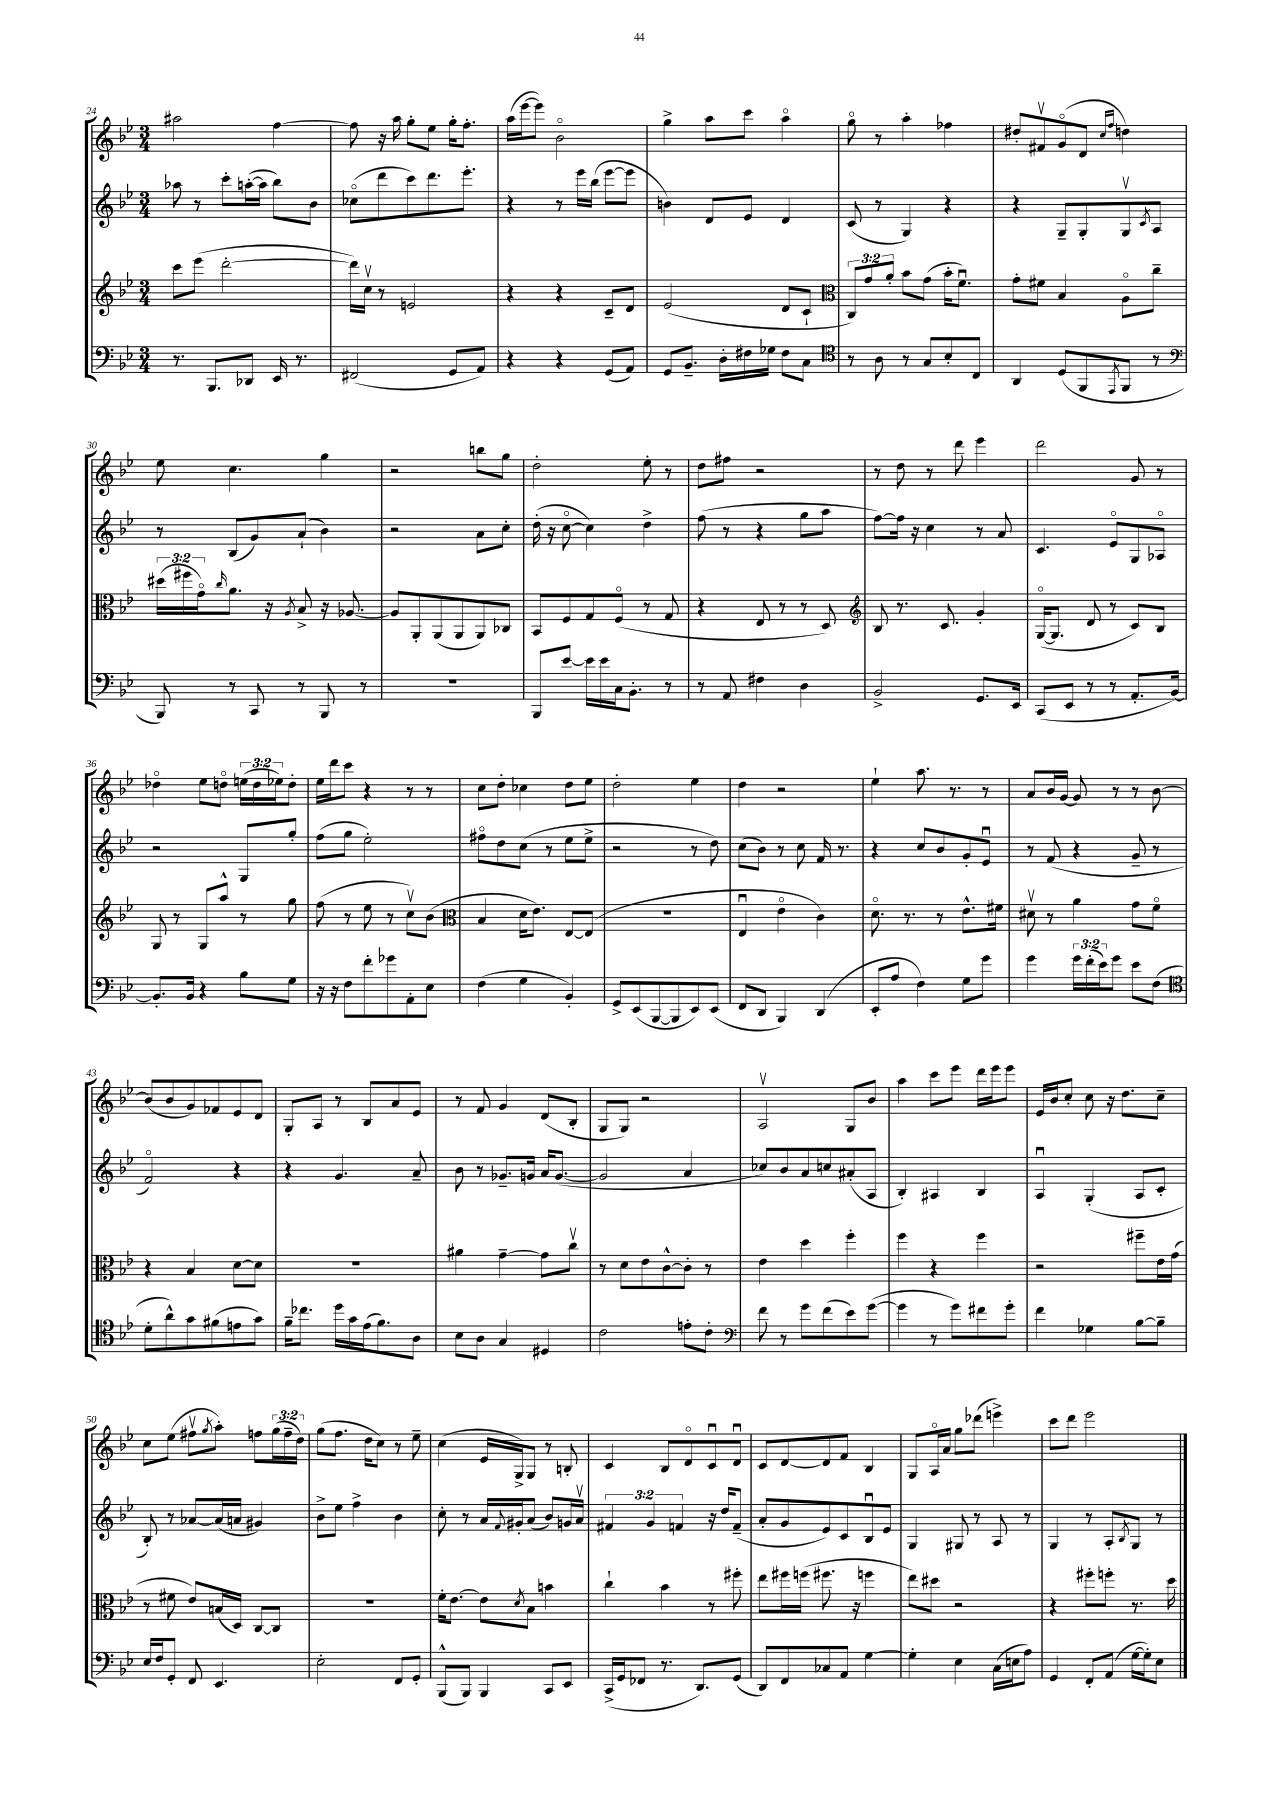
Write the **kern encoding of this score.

**kern	**kern	**kern	**kern
*part4	*part3	*part2	*part1
*staff4	*staff3	*staff2	*staff1
*clefF4	*clefG2	*clefG2	*clefG2
*k[b-e-]	*k[b-e-]	*k[b-e-]	*k[b-e-]
*M3/4	*M3/4	*M3/4	*M3/4
=24	=24	=24	=24
8.r	8ccc\L	8aa-X\	2aa#X\
.	(8eee-\J	8r	.
8.BBB-/L	.	.	.
.	[2ddd'\	8ccc'\L	.
8DD-X/J	.	([16aan'\L	.
.	.	16aa\JJ]	.
16EE-/	.	8bb-\L)	[4ff\
8.r	.	.	.
.	.	8b-\J	.
=25	=25	=25	=25
(2FF#X/	16ddd\LL])	(8cc-X\L	8ff\]
.	16ccv\JJ	.	.
.	8r	8ddd\	16r
.	.	.	16aa\
.	2en/	8ccc\)	8gg'\L
.	.	8.ddd\	8ee-\J
8GG/L	.	.	16gg'\KL
.	.	8.eee-'\J	8.ff'\J
8AA/J)	.	.	.
=26	=26	=26	=26
4r	4r	4r	(16aa\LL
.	.	.	[16eee-\J
.	.	.	8eee-\J])
4r	4r	8r	2b-\
.	.	16eee-\LL	.
.	.	(16bb-\JJ	.
(8GG/L	8c~/L	[8eee-\L	.
8AA/J)	8d/J	8eee-\J]	.
=27	=27	=27	=27
8GG/L	(2e-/	4bn\)	4gg^\
8.BB-~/J	.	.	.
.	.	8d/L	8aa\L
16D'\LL	.	.	.
16F#X\	.	8e-/J	8ccc\J
16G-X\JJ	.	.	.
8F#\L	8d/L	4d/	4aa\
8C\J	8c`/J	.	.
=28	=28	=28	=28
*clefC4	*clefC3	*	*
8r	12C/L)	(8c/	8gg\
.	12g/	.	.
8A\	.	8r	8r
.	12a'/J	.	.
8r	8b-\L	4G/)	4aa'\
8G/L	(8g\J	.	.
8B-'/	16b-'\KL	4r	4ff-X\
.	8.fu\J)	.	.
8C/J	.	.	.
=29	=29	=29	=29
4AA/	8g'\L	4r	8dd#X'/L
.	8f#X\J	.	8f#Xv/
(8D/L	4B-/	8G~/L	(8g/
8FF/	.	8G'/	8d/J
.	.	.	16qqcc/LL
8qEE-/	.	.	16qqff/JJ
8FF/J	8A\L	8Gv/	4ddn\)
.	.	8qc/	.
8r	8cc~\J	8A/J	.
!!LO:LB:g=z
=30	=30	=30	=30
*clefF4	*	*	*
8BBB-/)	(24dd#X\LL	8r	8ee-\
.	24ff#X\	.	.
.	24g\J)	.	.
.	16qqcc/	.	.
8r	8.a\J	(8B-/L	4.cc\
8CC/	.	8g/)	.
.	16r	.	.
.	8qA/	.	.
8r	8B-^/	(8a`/J	.
8BBB-/	16r	4b-\)	4gg\
.	[8.A-X/	.	.
8r	.	.	.
=31	=31	=31	=31
2.r	8A-/L]	2r	2r
.	8AA'/	.	.
.	(8AA/	.	.
.	8AA/	.	.
.	8AA/)	8a\L	8bbn\L
.	8C-X/J	8cc'\J	8gg\J
=32	=32	=32	=32
8BBB-/L	8BB-/L	(16dd'\	2dd'\
.	.	16r	.
[8e-/J	8F/	[8cc\	.
16e-\LL]	8G/	4cc\])	.
16e-\	.	.	.
16C\J	(8F/J	.	.
8.BB-'\J	.	.	.
.	8r	4dd^\	8ee-'\
8r	8G/	.	8r
=33	=33	=33	=33
8r	4r	(8ff\	8dd\L
8AA/	.	8r	8ff#X\J
4F#X\	8E-/	4r	2r
.	8r	.	.
4D\	8r	8gg\L	.
.	8D/)	8aa\J	.
=34	=34	=34	=34
*	*clefG2	*	*
2BB-^/	8B-/	[8ff\L)	8r
.	8.r	16ff\Jk]	8dd\
.	.	16r	.
.	.	4cc\	8r
.	8.c/	.	.
.	.	.	8ddd\
8.GG/L	4g'/	8r	4eee-\
.	.	8a/	.
16EE-/Jk	.	.	.
=35	=35	=35	=35
(8CC/L	([16G/KL	4.c/	2ddd\
.	8.G/J]	.	.
8EE-/J	.	.	.
8r	8d/	.	.
8r	8r	8e-/L	.
8.AA'/L	8c/L)	8G/	8g/
.	8B-/J	8A-X/J	8r
[16BB-/Jk)	.	.	.
!!LO:LB:g=z
=36	=36	=36	=36
8.BB-'/L]	8G/	2r	4dd-X\
.	8r	.	.
16BB-/Jk	.	.	.
4r	8G/L	.	8ee-\L
.	8aa^^/J	.	8ddn\J
8B-\L	8r	8G/L	(24een\LL
.	.	.	24dd\
.	.	.	24ee-X\J)
8G\J	8gg\	8gg'/J	8dd'\J
=37	=37	=37	=37
16r	(8ff\	(8ff\L	16ee-\LL
16r	.	.	16ddd\J
8F\L	8r	8gg\J	8ccc\J
8f'\	8ee-\	2ee-'\)	4r
8g-X\	8r	.	.
8AA'\	8ccv\L)	.	8r
8E-\J	(8b-\J	.	8r
=38	=38	=38	=38
*	*clefC3	*	*
(4F\	4B-/	8ff#X\L	8cc\L
.	.	8dd\	8dd'\J
4G\	16d\KL	(8cc\J	4cc-X\
.	8.e-\J)	.	.
.	.	8r	.
4BB-'/)	[8E-/L	8ee-\L	8dd\L
.	(8E-/J]	8ee-^\J	8ee-\J
=39	=39	=39	=39
8GG^/L	2.r	2r	2dd'\
(8EE-/	.	.	.
[8BBB-/	.	.	.
8BBB-/]	.	.	.
8EE-/)	.	8r	4ee-\
(8EE-/J	.	8dd\)	.
=40	=40	=40	=40
8FF/L	4E-u/	(8cc\L	4dd\
8DD/J	.	8b-\J)	.
4BBB-/)	4e-\	8r	2r
.	.	8cc\	.
(4DD/	4c\)	16f/	.
.	.	8.r	.
=41	=41	=41	=41
8EE-'/L	8.d\	4r	4ee-`\
8A/J	.	.	.
.	8.r	.	.
4F\)	.	8cc/L	8.aa\
.	8r	8b-/	.
.	.	.	8.r
8G\L	8.e-^^\L	8g'/	.
8g\J	.	8e-u/J	8r
.	16f#X\Jk	.	.
=42	=42	=42	=42
4g\	8d#Xv\	8r	8a/L
.	8r	(8f/	16b-/L
.	.	.	[16g/JJ
24g\LL	4a\	4r	8g/]
(24f'\	.	.	.
24e-\J)	.	.	.
8g\J	.	.	8r
8e-\L	8g\L	8g~/	8r
(8F\J	8f\J	8r	[8b-\
!!LO:LB:g=z
=43	=43	=43	=43
*clefC4	*	*	*
8d'\L	4r	2f/)	(8b-/L]
8a^^\)	.	.	8b-/
8g\	4B-/	.	8g/)
(8f#X\	.	.	8f-X/
8en\	[8d\L	4r	8e-/
8g\J)	8d\J]	.	8d/J
=44	=44	=44	=44
16f~\KL	2.r	4r	8G'/L
8.cc-X\J	.	.	.
.	.	.	8A/J
16dd\LL	.	4.g/	8r
16g\	.	.	.
(16e-\J	.	.	8B-/L
8.f\)	.	.	.
.	.	.	8a/
8A\J	.	8a~/	8e-/J
=45	=45	=45	=45
8B-\L	4a#X\	8b-\	8r
8A\J	.	8r	8f/
4G/	[4g~\	8.g-X~/L	4g/
.	.	16gn/Jk	.
4D#X/	8g\L]	16a/KL	(8d/L
.	.	([8.g/J	.
.	8ccv\J	.	8B-'/J
=46	=46	=46	=46
2c\	8r	2g/]	8G/L
.	8d\L	.	8G/J)
.	8e-\	.	2r
.	[8c^^\	.	.
8en'\L	8c'\J]	4a/	.
8c'\J	8r	.	.
=47	=47	=47	=47
*clefF4	*	*	*
8f\	4e-\	8cc-X/L)	2Av/
8r	.	8b-/	.
8g\L	4dd\	8a/	.
(8f\	.	8ccn/	.
8e-\)	4ff'\	(8a#X'/	8G/L
([8g\J	.	8A/J	8b-/J
=48	=48	=48	=48
4g\]	4ff\	4B-'/)	4aa\
8r	4r	4A#X/	8ccc\L
8g\L)	.	.	8eee-\J
8f#X\	4ff\	4B-/	16ddd\LL
.	.	.	16eee-\J
8g'\J	.	.	8eee-\J
=49	=49	=49	=49
4f\	2r	4Au/	16e-/LL
.	.	.	16b-/J
.	.	.	8cc'/J
4G-X\	.	(4G'/	8cc\
.	.	.	16r
.	.	.	8.dd\L
[8B-\L	8ff#X~\L	8A/L	.
8B-~\J]	16e-\L	8c'/J	8cc~\J
.	(16g\JJ	.	.
!!LO:LB:g=z
=50	=50	=50	=50
16E-/LL	8r	8B-'/)	8cc\L
16F/J	.	.	.
8GG'/J	8f#X\	8r	(8ee-\J
8FF/	8e-/L)	[8a-X/L	8ff#Xv\L
.	.	.	8qgg/
4.EE-/	(16Bn/L	(16a-/L]	8aa'\J)
.	16D/JJ)	16an/JJ	.
.	[8C/L	4g#X/)	8ffn\L
.	8C/J]	.	(24gg\L
.	.	.	24ff~\
.	.	.	24dd\JJ)
=51	=51	=51	=51
2E-'\	2.r	8b-^\L	(8gg\L
.	.	8ee-\J	8.ff\J
.	.	4ff^\	.
.	.	.	16dd\KL
.	.	.	8cc\J)
8FF/L	.	4b-\	8r
8GG'/J	.	.	8ee-~\
=52	=52	=52	=52
(8BBB-^^/L	16f'\KL	8cc'\	(4cc\
.	[8.e-\J	.	.
8BBB-/J)	.	8r	.
4BBB-/	8e-\L]	16a/LL	16e-/LL
.	.	8qqf/	.
.	.	16g#X'/J	16G^/J)
.	8qd/	.	.
.	8B-\J	(8a/J	8G/J
8CC/L	4bn\	8b-/L)	8r
8EE-/J	.	16gn/L	8Bn'/
.	.	16av/JJ	.
=53	=53	=53	=53
(16CC^/LL	4cc`\	6f#X/	4c/
16GG/J	.	.	.
8FF-X/J	.	.	.
.	.	6g/	.
8.r	4b-\	.	8B-/L
.	.	6fn/	.
.	.	.	8d/
8.DD/L)	.	.	.
.	8r	16r	8cu/
.	.	16dd/KL	.
(8GG/J	8ff#X'\	(8f~/J	8du/J
=54	=54	=54	=54
8DD/L)	8ee-\L	8a'/L	8c/L
8FF/	16ff#X\L	8g/	[8d/
.	(16ffn\JJ	.	.
8C-X/	8.ff#X\	8e-/)	8d/]
8AA/J	.	8c/	8f/J
.	16r	.	.
[4G\	4ffn\	8B-u/	4B-/
.	.	8e-/J	.
=55	=55	=55	=55
4G'\]	8ee-\L)	4G/	8G/L
.	8dd#X\J	.	16A/L
.	.	.	16a/JJ
4E-\	2r	8G#X/	8gg\L
.	.	8r	(8ddd-X\J
(16C\LL	.	8A/	4eeen^\)
16En\J	.	.	.
8A\J)	.	8r	.
=56	=56	=56	=56
4GG/	4r	4G/	8ccc\L
.	.	.	8ddd\J
8FF'/L	8ff#X'\L	8r	2eee-\
(8AA/J	8ffn'\J	8A'/L	.
.	.	8qB-/	.
[16G\LL	8.r	8G/J	.
16G'\J])	.	.	.
8E-\J	.	8r	.
.	16dd\	.	.
==	==	==	==
*-	*-	*-	*-
